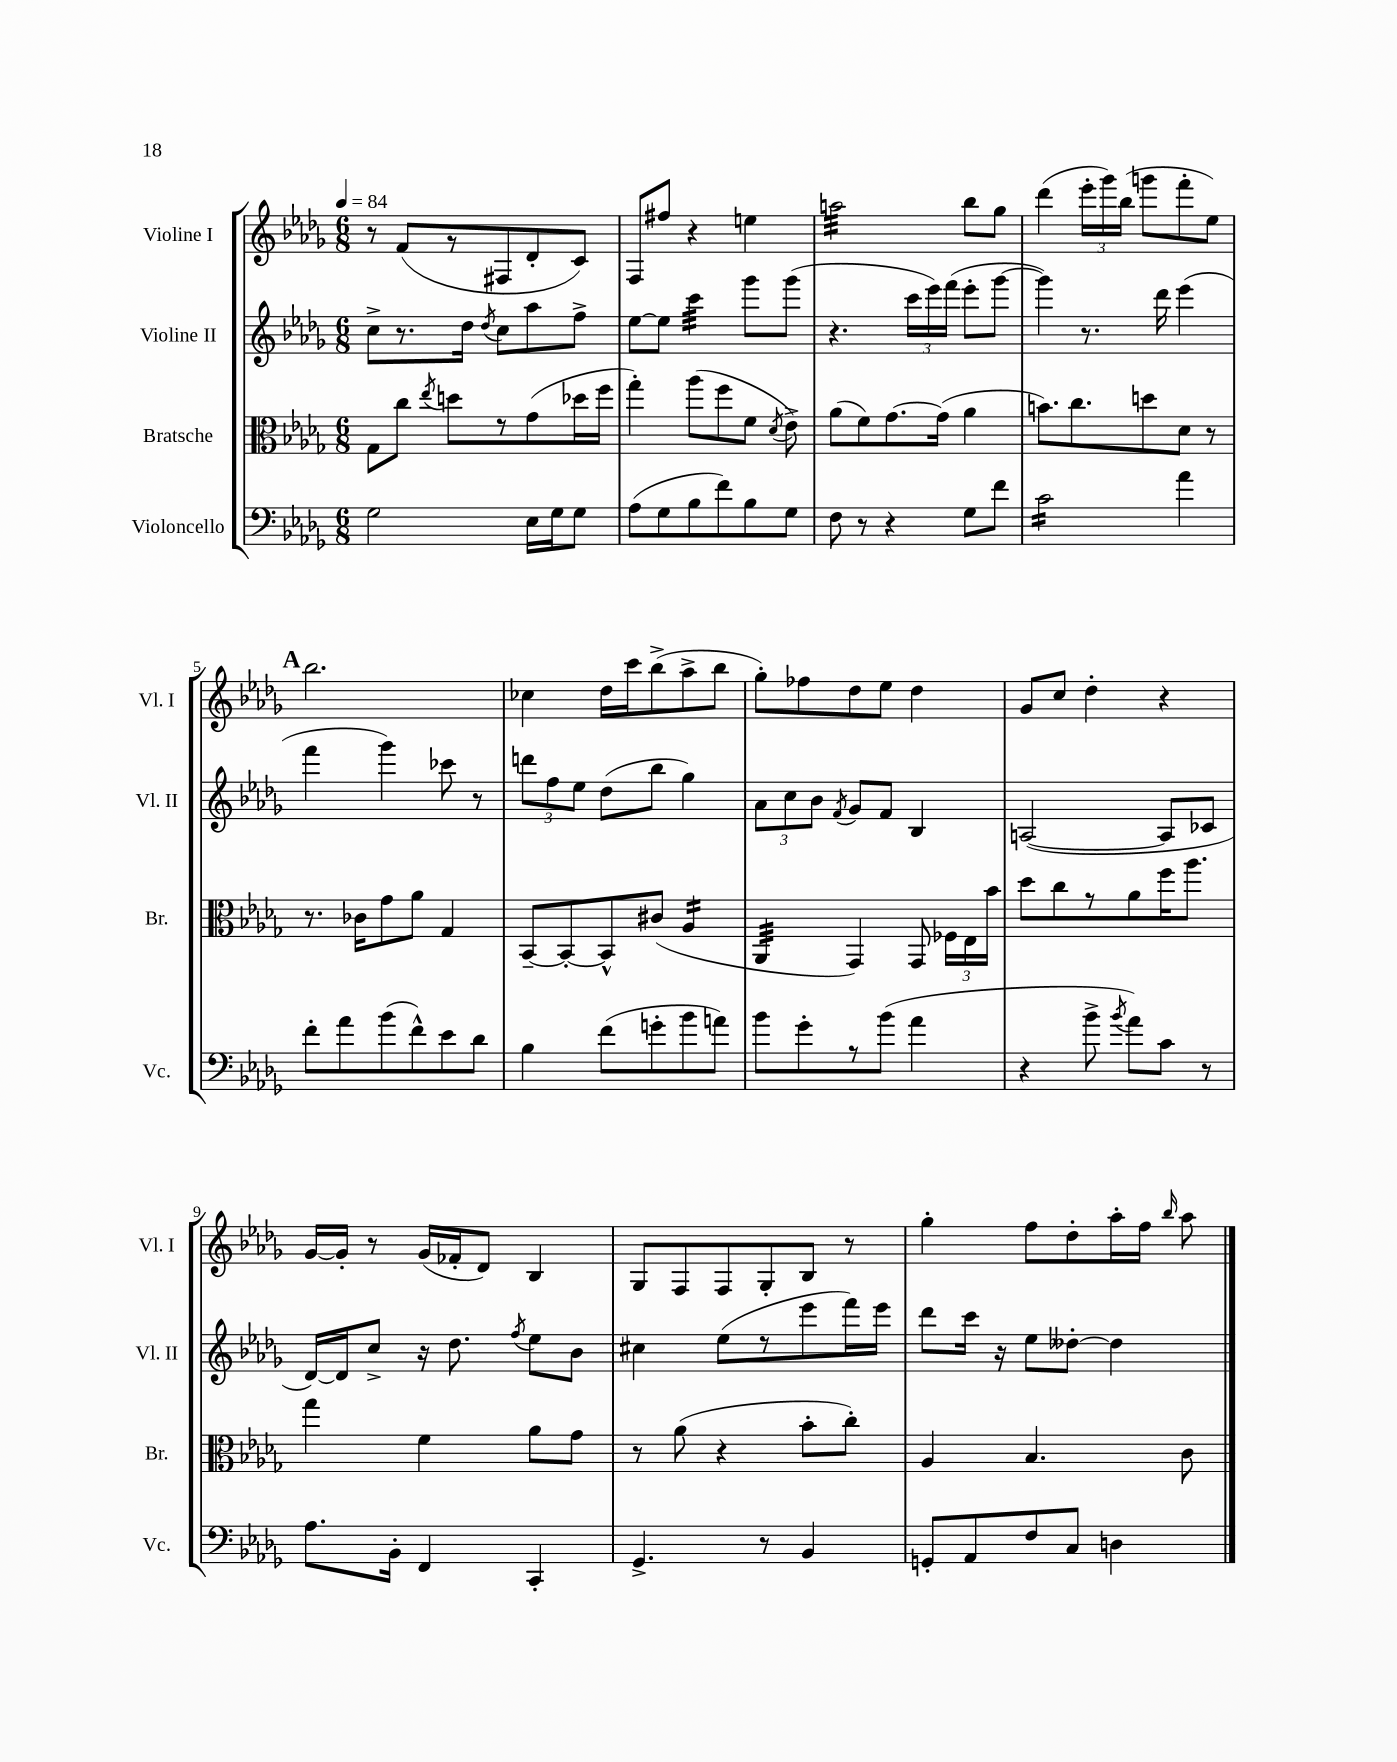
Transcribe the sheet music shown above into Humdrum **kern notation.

**kern	**kern	**kern	**kern
*staff4	*staff3	*staff2	*staff1
*clefF4	*clefC3	*clefG2	*clefG2
*k[b-e-a-d-g-]	*k[b-e-a-d-g-]	*k[b-e-a-d-g-]	*k[b-e-a-d-g-]
*M6/8	*M6/8	*M6/8	*M6/8
*MM84	*MM84	*MM84	*MM84
2G-\	8G-\L	8cc^\L	8r
.	8cc\J	8.r	(8f/L
.	8qee-/	.	.
.	8dd\L	.	8r
.	.	16dd-\Jk	.
.	.	8qdd-/	.
.	8r	8cc\L	8F#/
16E-\LL	(8g-\	8aa-\	8d-'/
16G-\J	.	.	.
8G-\J	16dd-\L	8ff^\J	8c/J)
.	16ff\JJ	.	.
=	=	=	=
(8A-\L	4gg-'\)	[8ee-\L	8F/L
8G-\	.	8ee-\]J	8ff#/J
8B-\	(8aa-\L	4ccc\	4r
8f\)	8ff\	.	.
8B-\	8f\J	8ggg-\L	4ee\
.	8qd-/	.	.
8G-\J	8e-^\)	(8ggg-\J	.
=	=	=	=
8F\	(8a-\L	4.r	2aa\
8r	8f\)	.	.
4r	[8.g-\	.	.
.	.	24ccc\LL	.
.	.	24eee-\)	.
.	(16g-\]Jk	.	.
.	.	(24fff\JJ	.
8G-\L	4a-\	8eee-'\L	8bb-\L
8f\J	.	[8ggg-\J	8gg-\J
=	=	=	=
2c\	8.b\L)	4ggg-\])	(4ddd-\
.	8.cc\	.	.
.	.	8.r	24eee-'\LL
.	.	.	24ggg-\)
.	.	.	(24bb-\JJ
.	8dd\	.	8ggg\L
.	.	16ddd-\	.
4a-\	8d-\J	(4eee-\	8fff'\
.	8r	.	8ee-\J)
=	=	=	=
8f'\L	8.r	4fff\	2.bb-\
8a-\	.	.	.
.	16c-\LK	.	.
(8b-\	8g-\	4ggg-\)	.
8f^^\)	8a-\J	.	.
8e-\	4G-/	8ccc-\	.
8d-\J	.	8r	.
=	=	=	=
4B-\	[8BB-~/L	12ddd\L	4cc-\
.	.	12ff\	.
.	8BB-'/_	.	.
.	.	12ee-\J	.
(8f\L	8BB-^^/]	(8dd-\L	16dd-\LL
.	.	.	16ccc\J
8g'\	(8c#/J	8bb-\J	(8bb-^\
8b-\	4A-/	4gg-\)	8aa-^\
8a\J)	.	.	8bb-\J
=	=	=	=
8b-\L	4AA-/	12a-\L	8gg-'\L)
.	.	12cc\	.
8g-'\	.	.	8ff-\
.	.	12b-\J	.
.	.	8qf/	.
8r	4GG-/)	8g-/L	8dd-\
(8b-\J	.	8f/J	8ee-\J
4a-\	8GG-/	4B-/	4dd-\
.	24F-\LL	.	.
.	24E-\	.	.
.	24b-\JJ	.	.
=	=	=	=
4r	8dd-\L	([2A/	8g-/L
.	8cc\	.	8cc/J
8b-^\	8r	.	4dd-'\
8qb-/	.	.	.
8a-\L)	8a-\	.	.
8c\J	16ff\K	8A/]L	4r
.	8.aa-\J	.	.
8r	.	8c-/J	.
=	=	=	=
8.A-\L	4gg-\	[16d-/LL)	[16g-/LL
.	.	16d-/]J	16g-'/]JJ
.	.	8cc^/J	8r
16BB-'\Jk	.	.	.
4FF/	4f\	16r	(16g-/LL
.	.	8.dd-\	16f-'/J
.	.	.	8d-/J)
.	.	8qff/	.
4CC'/	8a-\L	8ee-\L	4B-/
.	8g-\J	8b-\J	.
=	=	=	=
4.GG-^/	8r	4cc#\	8G-/L
.	(8a-\	.	8F/
.	4r	(8ee-\L	8F/
8r	.	8r	8G-'/
4BB-/	8b-'\L	8eee-\	8B-/J
.	8cc'\J)	16fff\L)	8r
.	.	16eee-\JJ	.
=	=	=	=
8GG'/L	4A-/	8ddd-\L	4gg-'\
8AA-/	.	16ccc\Jk	.
.	.	16r	.
8F/	4.B-/	8ee-\L	8ff\L
8C/J	.	[8dd--'\J	8dd-'\
4D\	.	4dd--\]	16aa-'\L
.	.	.	16ff\JJ
.	.	.	16qqbb-/
.	8c\	.	8aa-\
==	==	==	==
*-	*-	*-	*-
